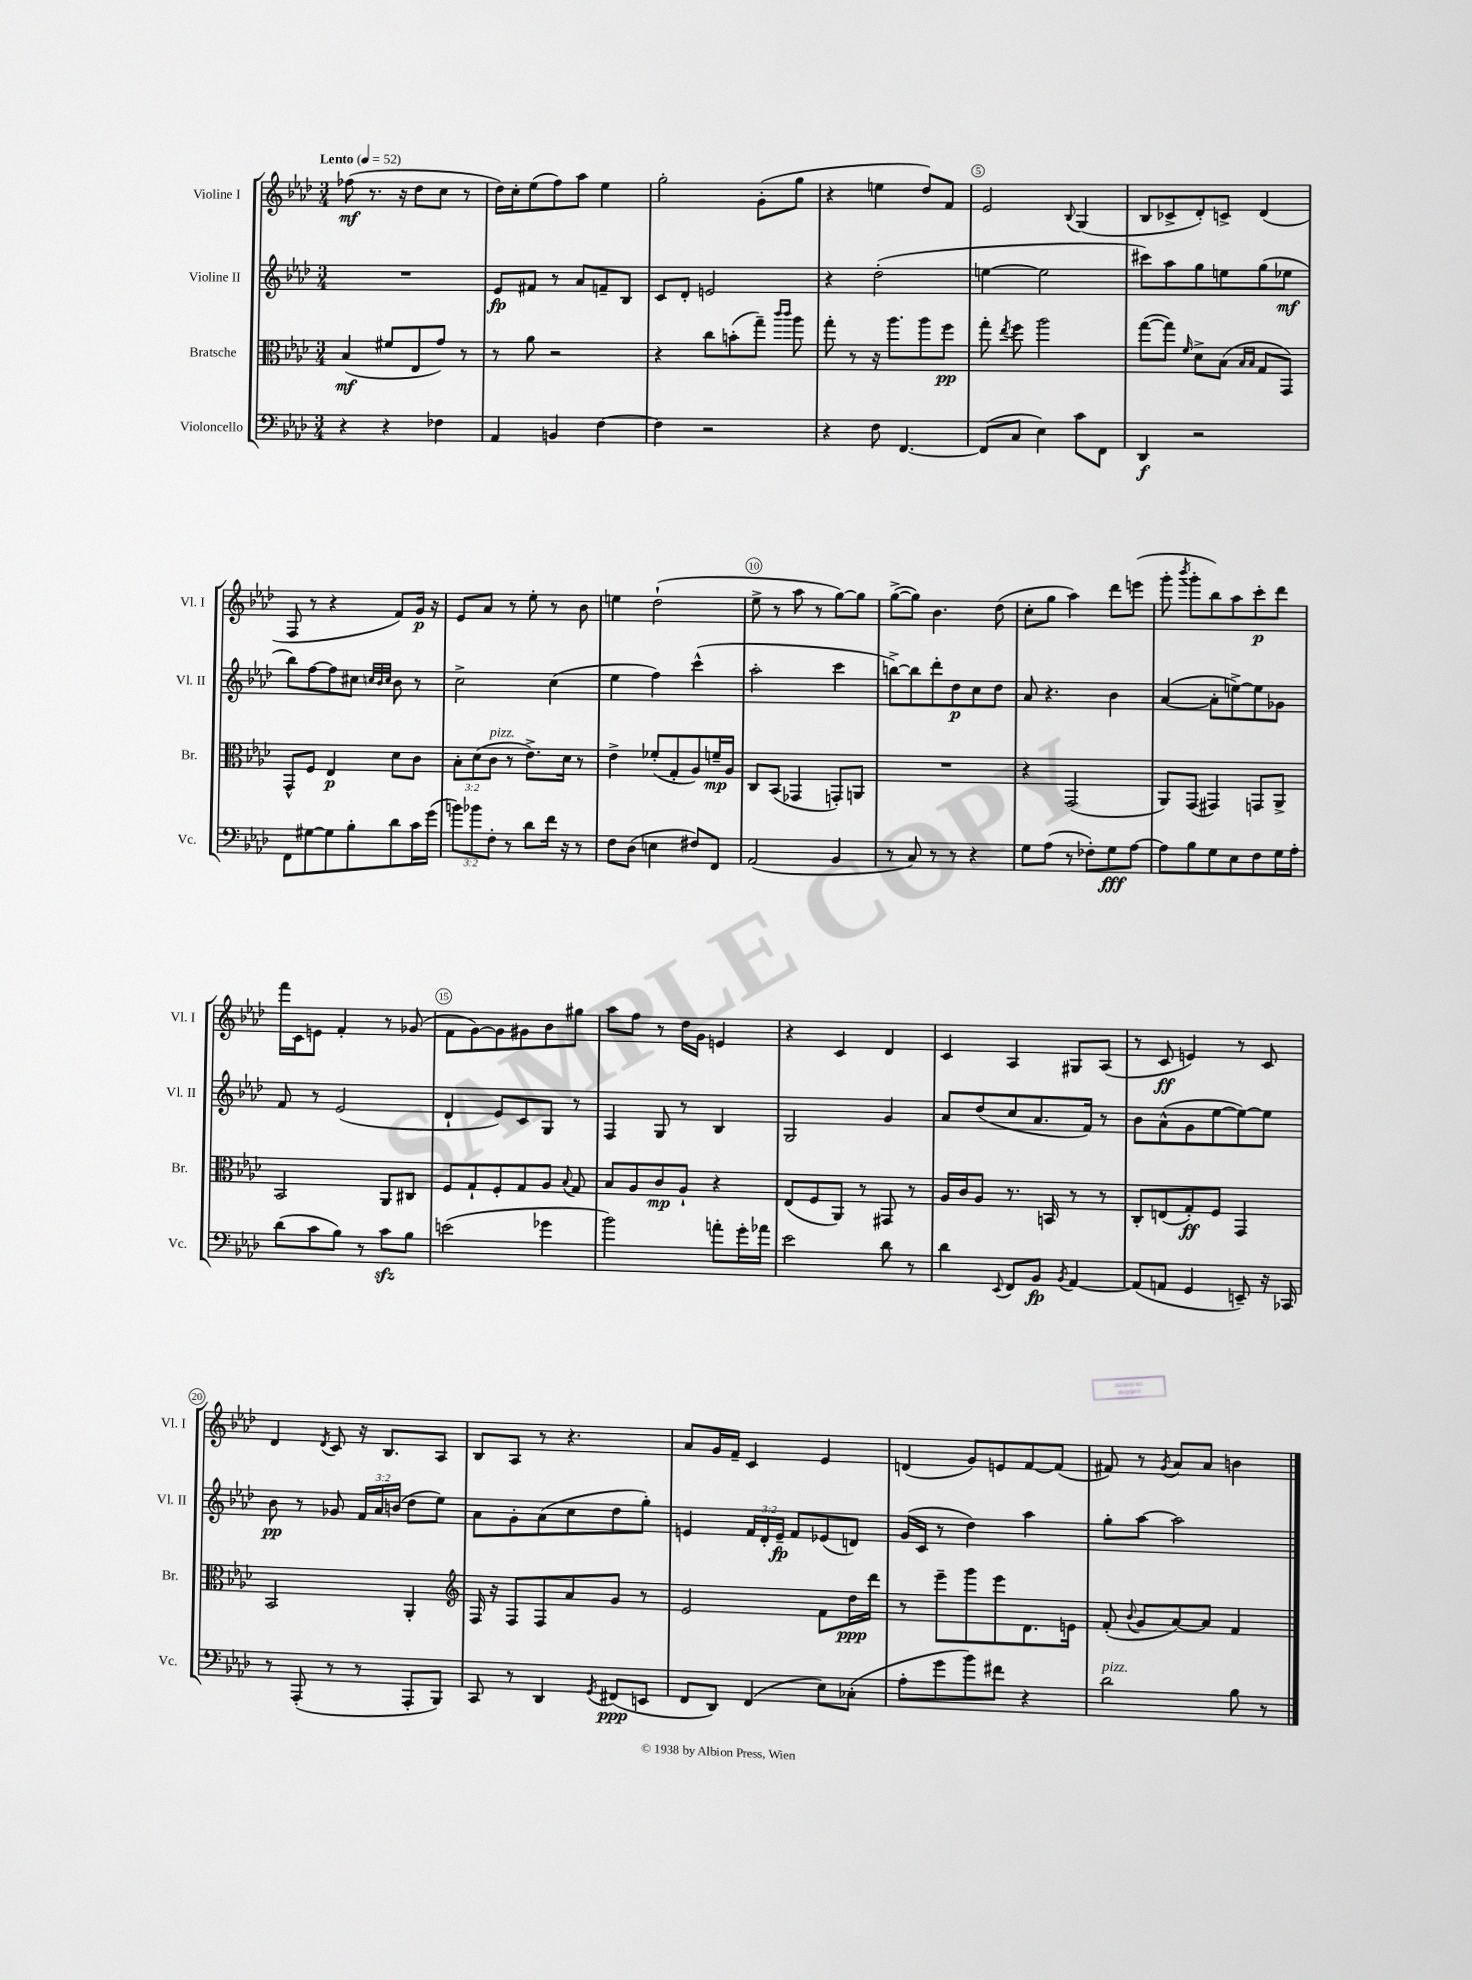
<<
\new StaffGroup <<
\new Staff = "s0" \with { instrumentName = "Violine I" shortInstrumentName = "Vl. I" } {
    \clef treble \key aes \major \numericTimeSignature \time 3/4 \tempo "Lento" 4 = 52
    \autoBeamOff fes''8\mf( r8. r16 des''8[ c''8] r8 |
    des''16[) c''16-. ees''8( f''8) aes''8] ees''4 |
    g''2-. g'8[-.( g''8] |
    r4 e''4 des''8[) f'8] |
    ees'2 \appoggiatura { bes8 } g4( |
    bes8[ ces'8-> des'8-.) c'8]-> des'4( |
    f8 r8 r4 f'8[) g'16]\p r16 |
    ees'8[ aes'8] r8 ees''8-. r8 bes'8 |
    e''4 des''2-!( |
    ees''8-> r8 aes''8 r8 g''8[~) g''8] |
    g''8[~->( g''8]) bes'4. des''8( |
    c''8[-. g''8] aes''4) des'''8[ e'''8]( |
    g'''8-. \acciaccatura { bes'''8 } g'''8[-. bes''8) aes''8 c'''8-.\p des'''8] |
    f'''16[ c'16 e'8] f'4-. r8 ges'8( |
    f'8[ g'8~) g'8 gis'8 bes'8 gis''8] |
    aes''8[ f''8] r8 des''16[ g'16] e'4 |
    r4 c'4 des'4 |
    c'4 aes4 gis8[ aes8]( |
    r8 c'8\ff e'4) r8 c'8 |
    des'4 \acciaccatura { des'8 } c'8 r16 bes8.[ aes8] |
    bes8[ aes8] r8 r4. |
    aes'8[ g'16 f'16]-- c'4 ees'4 |
    d'4( g'8[) e'8 f'8~ f'8]( |
    fis'8) r8 \acciaccatura { g'8 } aes'8[ aes'8] b'4 \bar "|." |
}
\new Staff = "s1" \with { instrumentName = "Violine II" shortInstrumentName = "Vl. II" } {
    \clef treble \key aes \major \numericTimeSignature \time 3/4 \override Staff.TupletNumber.text = #tuplet-number::calc-fraction-text
    \autoBeamOff R2. |
    ees'8[\fp fis'8] r8 aes'8[ f'8-- bes8] |
    c'8[ des'8]-. e'2 |
    r4 des''2-.( |
    e''4~ e''2 |
    cis'''8[) aes''8 g''8 e''8 g''8( ees''8]\mf |
    bes''8[) f''8~ f''8 cis''8] \grace { c''32[ bes'32 c''32] } bes'8 r8 |
    c''2-> c''4( |
    ees''4 f''4) c'''4-^( |
    aes''2-. c'''4 |
    b''8[~->) b''8 des'''8-. des''8\p c''8 des''8] |
    aes'8 r4. bes'4 |
    aes'4~( aes'8[-. e''8~->) e''8 ges'8] |
    f'8 r8 ees'2( |
    des'4-! ees'8[) c'8 g8] r8 |
    f4 g8 r8 bes4 |
    g2 g'4 |
    aes'8[ des''8( c''8 aes'8. f'16]) r8 |
    bes'8[ aes'8-^( g'8 ees''8~ ees''8~) ees''8] |
    bes'8\pp r8 ges'8 \tuplet 3/2 { f'16[ aes'16 b'16]( } des''8[ ees''8]) |
    aes'8[ g'8-. aes'8( c''8 des''8 g''8]-.) |
    e'4 \tuplet 3/2 { f'16[ des'16-. e'16]--\fp } f'8[ ees'8( d'8]) |
    g'16[( c'16] r8 des''4) aes''4 |
    g''8[-. aes''8]~ aes''2 \bar "|." |
}
\new Staff = "s2" \with { instrumentName = "Bratsche" shortInstrumentName = "Br." } {
    \clef alto \key aes \major \numericTimeSignature \time 3/4 \override Staff.TupletNumber.text = #tuplet-number::calc-fraction-text
    \autoBeamOff bes4\mf( fis'8[ ees8 g'8]) r8 |
    r8 aes'8 r2 |
    r4 c''8[ b'8-.( g''8]--) \grace { c'''16[ c'''16] } aes''8 |
    g''8-. r8 r16 aes''8.[ aes''8 f''8]\pp |
    g''8-. \acciaccatura { ees''8 } f''8 aes''2 |
    g''8[~( g''8]) \grace { f'16 } des'8[-> bes8]( \grace { bes16[ bes16] } g8[ g,8]) |
    g,8[-^ f8] ees4\p des'8[ c'8] |
    \tuplet 3/2 { bes8[-. des'8( c'8]^\markup { \italic "pizz." } } r8 ees'8.[->) des'16] r8 |
    ees'4-> fes'8[-.( g8-. aes8) f'16--\mp aes16] |
    c8[ bes,8]( ges,4 g,8[-.) a,8] |
    R2. |
    r4 g,2( |
    aes,8[) g,8]( gis,4) g,8[ aes,8]-> |
    bes,2 aes,8[ cis8] |
    f8[ g8-! f8-. g8 aes8] \appoggiatura { bes8 } g8 |
    bes8[ aes8 c'8\mp aes8]-! r4 |
    ees8[( f8 aes,8]) r8 gis,8 r8 |
    aes16[ c'16 aes8] r8. b,16 r8 r8 |
    c8[-. e8( g8-.\ff) f8] g,4 |
    bes,2 aes,4-. |
    \clef treble f16 r16 f8[ f8 aes'8 g'8] r8 |
    ees'2 f'8[ des''16\ppp des'''16] |
    r8 ees'''8[-- g'''8 ees'''8 des'8. e'16] |
    f'8-.( \appoggiatura { bes'8 } g'8[ aes'8~) aes'8] f'4 \bar "|." |
}
\new Staff = "s3" \with { instrumentName = "Violoncello" shortInstrumentName = "Vc." } {
    \clef bass \key aes \major \numericTimeSignature \time 3/4 \override Staff.TupletNumber.text = #tuplet-number::calc-fraction-text
    \autoBeamOff r4 r4 fes4 |
    aes,4 b,4 f4~ |
    f4 r2 |
    r4 f8 f,4.~ |
    f,8[( c8] ees4) c'8[ f,8] |
    des,4\f r2 |
    f,8[ gis8~ gis8 bes8-. des'8 c'16 g'16]( |
    \tuplet 3/2 { b'8[) bes'8 f8]-. } r8 des'8[ f'16] r16 r8 |
    f8[ des8]( e4 fis8[) f,8] |
    aes,2( bes,4 |
    r8 c8) r8 r8 r4 |
    g8[ aes8]( r8 fes8[-.) g8\fff aes8]~ |
    aes8[ bes8 g8 ees8 f8 g16 aes16]-. |
    des'8[( c'8 bes8]) r8 c'8[\sfz bes8] |
    e'2( ges'4 |
    bes'2) a'8[-. g'16-. aes'16] |
    ees'2 des'8 r8 |
    des'4 \appoggiatura { ees,8 } f,8[ bes,8]\fp \acciaccatura { bes,8 } aes,4~ |
    aes,8[( a,8] g,4 e,8--) r16 ces,16 |
    r8 aes,,8-.( r8 r8 aes,,8[-. bes,,8]) |
    c,8 r8 des,4 \acciaccatura { g,8 } fis,8[\ppp( e,8] |
    f,8[ des,8]) f,4( ees8[) ces8]-.( |
    aes8[-. g'8 bes'8) fis'8] r4 |
    des'2^\markup { \italic "pizz." } bes8 r8 \bar "|." |
}
>>
>>
\layout { \context { \Score \override BarNumber.break-visibility = ##(#f #t #t) barNumberVisibility = #(every-nth-bar-number-visible 5) \override BarNumber.stencil = #(make-stencil-circler 0.1 0.3 ly:text-interface::print) } }
